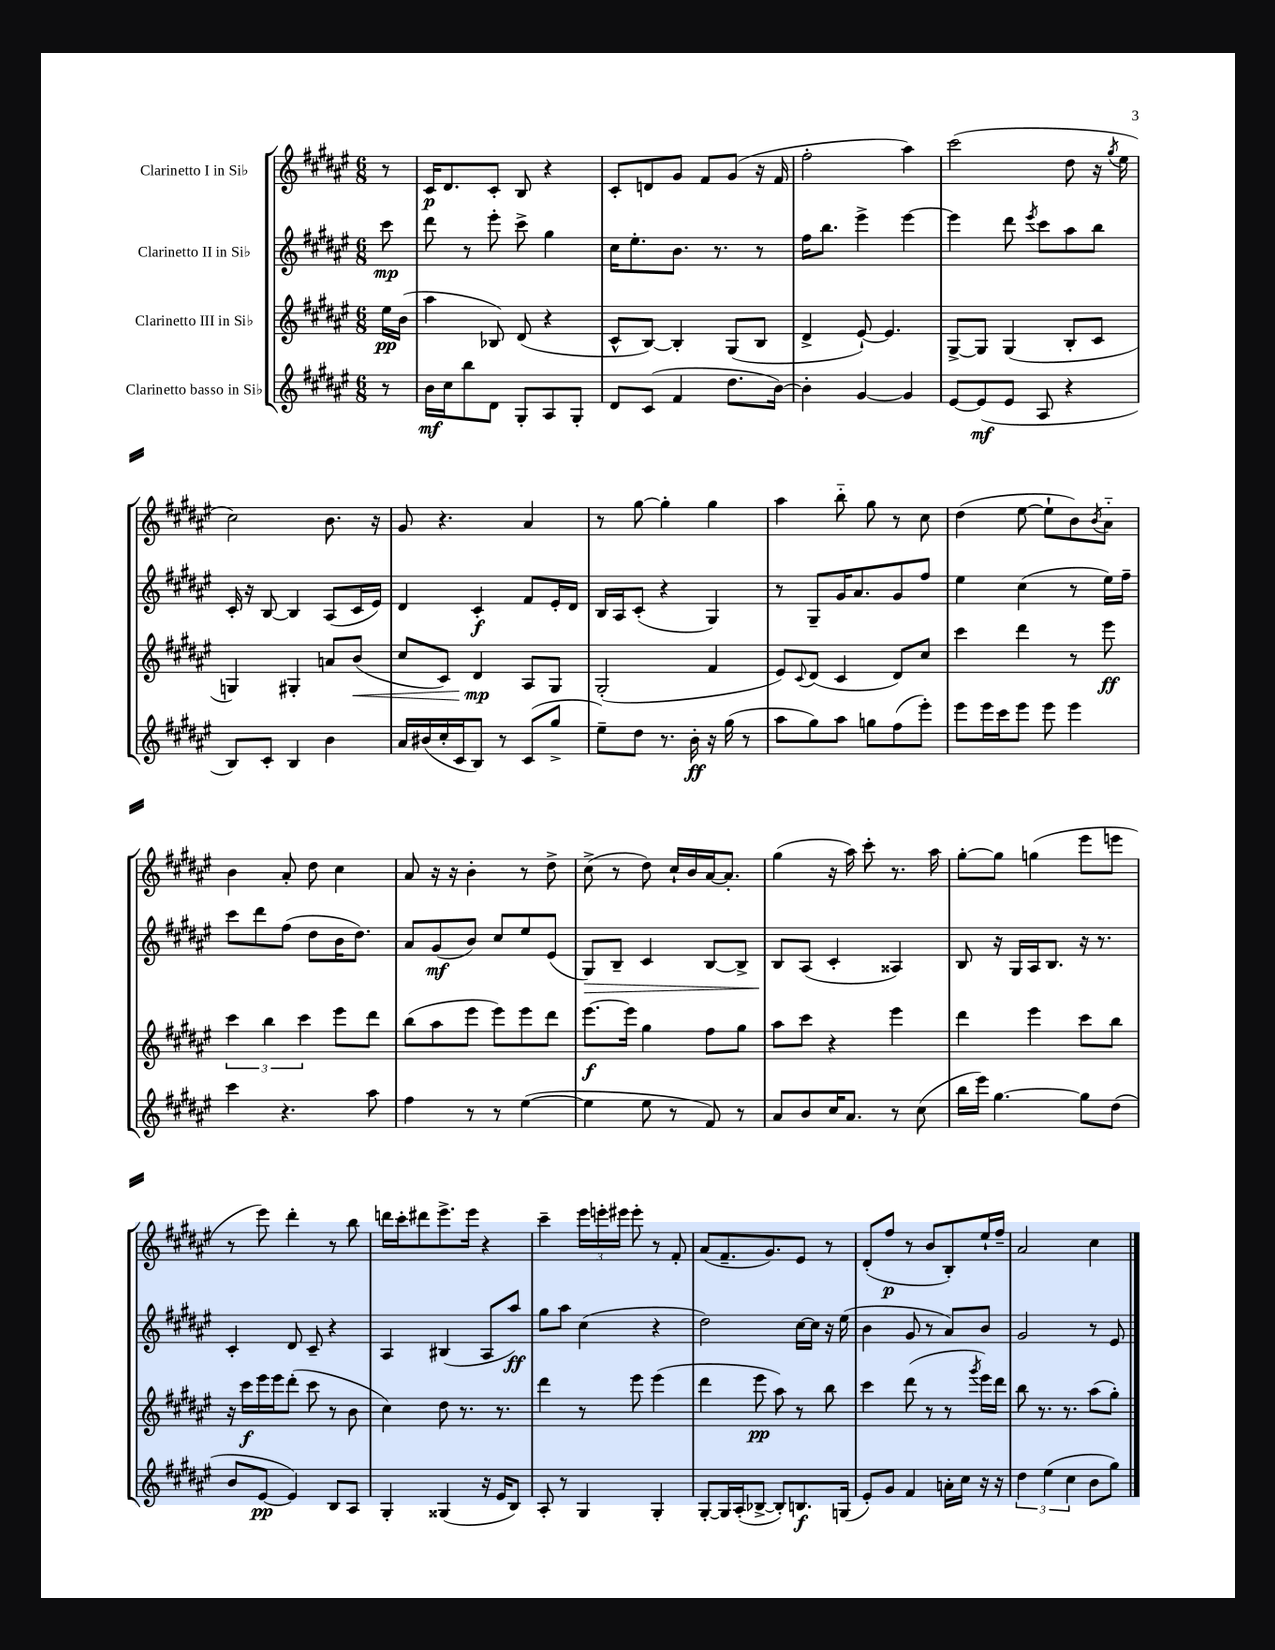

**kern	**dynam	**kern	**dynam	**kern	**dynam	**kern	**dynam
*part4	*part4	*part3	*part3	*part2	*part2	*part1	*part1
*staff4	*staff4	*staff3	*staff3	*staff2	*staff2	*staff1	*staff1
*I"Clarinetto basso in Si♭	*	*I"Clarinetto III in Si♭	*	*I"Clarinetto II in Si♭	*	*I"Clarinetto I in Si♭	*
*clefG2	*	*clefG2	*	*clefG2	*	*clefG2	*
*k[f#c#g#d#a#e#]	*	*k[f#c#g#d#a#e#]	*	*k[f#c#g#d#a#e#]	*	*k[f#c#g#d#a#e#]	*
*M6/8	*	*M6/8	*	*M6/8	*	*M6/8	*
=	=	=	=	=	=	=	=
8r	.	16ee#\LL	pp	8ccc#\	mp	8r	.
.	.	(16b\JJ	.	.	.	.	.
=1	=1	=1	=1	=1	=1	=1	=1
16b\LL	mf	4aa#\	.	8ddd#\	.	16c#/KL	p
16cc#\J	.	.	.	.	.	8.d#/	.
8bb\	.	.	.	8r	.	.	.
8d#\J	.	8B-X/)	.	8eee#'\	.	8c#'/J	.
8G#'/L	.	(8d#/	.	8ccc#^\	.	8B/	.
8A#/	.	4r	.	4gg#\	.	4r	.
8G#'/J	.	.	.	.	.	.	.
=2	=2	=2	=2	=2	=2	=2	=2
8d#/L	.	8c#^^/L	.	16cc#\KL	.	8c#'/L	.
.	.	.	.	8.ee#'\	.	.	.
(8c#/J	.	[8B/J)	.	.	.	8dn/	.
4f#/	.	4B'/]	.	8.b\J	.	8g#/J	.
.	.	.	.	.	.	8f#/L	.
.	.	.	.	8.r	.	.	.
8.dd#\L	.	(8G#/L	.	.	.	(8g#/J	.
.	.	8B/J	.	8r	.	16r	.
[16b\Jk)	.	.	.	.	.	16f#/	.
=3	=3	=3	=3	=3	=3	=3	=3
4b'\]	.	4d#^/	.	16ff#\KL	.	2ff#'\	.
.	.	.	.	8.bb\J	.	.	.
[4g#/	.	[8e#`/)	.	4eee#^\	.	.	.
.	.	4.e#/]	.	.	.	.	.
4g#/]	.	.	.	[4eee#\	.	4aa#\)	.
=4	=4	=4	=4	=4	=4	=4	=4
[8e#/L	.	[8G#^/L	.	4eee#\]	.	(2ccc#\	.
(8e#/]	mf	8G#/J]	.	.	.	.	.
8e#/J	.	(4G#/	.	8ddd#\	.	.	.
.	.	.	.	8qeee#/	.	.	.
8A#/	.	.	.	8ccc#\L	.	.	.
4r	.	8B'/L	.	8aa#\	.	8dd#\	.
.	.	8c#/J	.	8bb\J	.	16r	.
.	.	.	.	.	.	8qgg#/	.
.	.	.	.	.	.	16ee#\	.
!!LO:LB:g=z
=5	=5	=5	=5	=5	=5	=5	=5
8B/L)	.	4Gn/)	.	16c#'/	.	2cc#\)	.
.	.	.	.	16r	.	.	.
8c#'/J	.	.	.	[8B/	.	.	.
4B/	.	4G#X'/	.	4B/]	.	.	.
4b\	.	8an/L	.	(8A#/L	.	8.b\	.
!	!	!	!LO:HP:b	!	!	!	!
.	.	(8b/J	<	16c#/L	.	.	.
.	.	.	.	16e#/JJ)	.	16r	.
=6	=6	=6	=6	=6	=6	=6	=6
16a#/LL	.	8cc#/L	.	4d#/	.	8g#/	.
(16b#X/	.	.	.	.	.	.	.
16cc#'/	.	8c#/J)	.	.	.	4.r	.
16c#/J	.	.	.	.	.	.	.
8B/J)	.	4d#/	mp	4c#'/	f	.	.
8r	.	.	.	.	.	.	.
(8c#/L	.	8A#/L	[	8f#/L	.	4a#/	.
8gg#^/J	.	8G#/J	.	16e#'/L	.	.	.
.	.	.	.	16d#/JJ	.	.	.
=7	=7	=7	=7	=7	=7	=7	=7
8ee#~\L)	.	(2G#'/	.	16B/LL	.	8r	.
.	.	.	.	16A#/J	.	.	.
8dd#\J	.	.	.	(8c#'/J	.	[8gg#\	.
8.r	.	.	.	4r	.	4gg#'\]	.
16b'\	ff	.	.	.	.	.	.
16r	.	4f#/	.	4G#/)	.	4gg#\	.
(16gg#\	.	.	.	.	.	.	.
8r	.	.	.	.	.	.	.
=8	=8	=8	=8	=8	=8	=8	=8
8aa#\L	.	8e#/L)	.	8r	.	4aa#\	.
.	.	8qqc#/	.	.	.	.	.
8gg#\)	.	(8d#/J	.	8G#~/L	.	.	.
8aa#\J	.	4c#/	.	16g#/K	.	8bb\	.
.	.	.	.	8.a#/	.	.	.
8ggn\L	.	.	.	.	.	8gg#\	.
(8ff#\	.	8d#/L)	.	8g#/	.	8r	.
8eee#'\J)	.	8cc#/J	.	8ff#/J	.	8cc#\	.
=9	=9	=9	=9	=9	=9	=9	=9
8eee#\L	.	4ccc#\	.	4ee#\	.	(4dd#\	.
16eee#\L	.	.	.	.	.	.	.
16ccc#\J	.	.	.	.	.	.	.
8eee#\J	.	4ddd#\	.	(4cc#\	.	[8ee#\	.
8eee#\	.	.	.	.	.	8ee#`\L]	.
4eee#\	.	8r	.	8r	.	8b\)	.
.	.	.	.	.	.	8qb/	.
.	.	8eee#\	ff	16ee#\LL)	.	8a#\J	.
.	.	.	.	16ff#~\JJ	.	.	.
!!LO:LB:g=z
=10	=10	=10	=10	=10	=10	=10	=10
4ccc#\	.	6ccc#\	.	8ccc#\L	.	4b\	.
.	.	.	.	8ddd#\	.	.	.
.	.	6bb\	.	.	.	.	.
4.r	.	.	.	(8ff#\J	.	8a#'/	.
.	.	6ccc#\	.	.	.	.	.
.	.	.	.	8dd#\L	.	8dd#\	.
.	.	8eee#\L	.	16b\K	.	4cc#\	.
.	.	.	.	8.dd#\J)	.	.	.
8aa#\	.	8ddd#\J	.	.	.	.	.
=11	=11	=11	=11	=11	=11	=11	=11
4ff#\	.	(8bb\L	.	8a#/L	.	8a#/	.
.	.	8aa#\	.	(8g#/	mf	16r	.
.	.	.	.	.	.	16r	.
8r	.	8eee#\J	.	8b/J)	.	4b'\	.
8r	.	8eee#\L)	.	8cc#/L	.	.	.
([4ee#\	.	8eee#\	.	8ee#/	.	8r	.
.	.	8ddd#\J	.	(8e#/J	.	8dd#^\	.
=12	=12	=12	=12	=12	=12	=12	=12
!	!	!	!	!	!LO:HP:b	!	!
4ee#\]	.	[8.eee#\L	f	8G#/L)	>	(8cc#^\	.
.	.	.	.	8B~/J	.	8r	.
.	.	16eee#\Jk]	.	.	.	.	.
8ee#\	.	4gg#\	.	4c#/	.	8dd#\)	.
8r	.	.	.	.	.	16cc#`/LL	.
.	.	.	.	.	.	16b/	.
8f#/)	.	8ff#\L	.	[8B/L	.	[16a#/J	.
.	.	.	.	.	.	8.a#'/J]	.
8r	.	8gg#\J	.	8B^/J]	.	.	.
=13	=13	=13	=13	=13	=13	=13	=13
8a#/L	.	8aa#\L	.	8B/L	.	(4gg#\	.
8b/	.	8ccc#\J	.	(8A#/J	]	.	.
16cc#/K	.	4r	.	4c#'/	.	16r	.
8.a#/J	.	.	.	.	.	16aa#\)	.
.	.	.	.	.	.	8ccc#'\	.
8r	.	4eee#\	.	4A##X/)	.	8.r	.
(8cc#\	.	.	.	.	.	.	.
.	.	.	.	.	.	16aa#\	.
=14	=14	=14	=14	=14	=14	=14	=14
16bb\LL	.	4ddd#\	.	8B/	.	[8gg#'\L	.
16eee#\JJ)	.	.	.	.	.	.	.
[4.gg#\	.	.	.	16r	.	8gg#\J]	.
.	.	.	.	16G#/LL	.	.	.
.	.	4eee#\	.	16A#/J	.	(4ggn\	.
.	.	.	.	8.B/J	.	.	.
8gg#\L]	.	8ccc#\L	.	16r	.	8eee#\L	.
.	.	.	.	8.r	.	.	.
(8dd#\J	.	8bb\J	.	.	.	8eeen\J	.
!!LO:LB:g=z
=15	=15	=15	=15	=15	=15	=15	=15
8b/L	.	16r	.	4c#'/	.	8r	.
.	.	16ccc#\LL	f	.	.	.	.
[8e#/J	pp	16eee#\	.	.	.	8eee#\)	.
.	.	16eee#\J	.	.	.	.	.
4e#/])	.	(8ddd#'\J	.	8d#/	.	4ddd#'\	.
.	.	8ccc#\	.	8c#~/	.	.	.
8B/L	.	8r	.	4r	.	8r	.
8A#/J	.	8b\	.	.	.	8bb\	.
=16	=16	=16	=16	=16	=16	=16	=16
4G#'/	.	4cc#\)	.	4A#/	.	16dddn\LL	.
.	.	.	.	.	.	16ccc#'\J	.
.	.	.	.	.	.	8ddd#X\	.
(4G##X/	.	8dd#\	.	(4B#X/	.	8.eee#^\	.
.	.	8.r	.	.	.	.	.
.	.	.	.	.	.	16eee#\Jk	.
16r	.	.	.	8A#/L	.	4r	.
16e#/KL	.	8.r	.	.	.	.	.
8B/J)	.	.	.	8aa#/J)	ff	.	.
=17	=17	=17	=17	=17	=17	=17	=17
8A#'/	.	4ddd#\	.	8gg#\L	.	4ccc#~\	.
8r	.	.	.	8aa#\J	.	.	.
4G#/	.	8r	.	(4cc#\	.	24eee#\LL	.
.	.	.	.	.	.	24eeen'\	.
.	.	.	.	.	.	24eee#X\JJ	.
.	.	8eee#\	.	.	.	8eee#'\	.
4G#'/	.	(4eee#\	.	4r	.	8r	.
.	.	.	.	.	.	8f#'/	.
=18	=18	=18	=18	=18	=18	=18	=18
[8G#'/L	.	4ddd#\	.	2dd#\)	.	(8a#/L	.
16G#/L]	.	.	.	.	.	8.f#~/	.
(16A#'/J	.	.	.	.	.	.	.
[8B-X^/J	.	8eee#\	pp	.	.	.	.
.	.	.	.	.	.	8.g#/)	.
8B-'/L])	.	8aa#\)	.	.	.	.	.
8.Bn/	f	8r	.	[16cc#\LL	.	8e#/J	.
.	.	.	.	16cc#\JJ]	.	.	.
.	.	8bb\	.	16r	.	8r	.
(16Gn/Jk	.	.	.	(16ee#\	.	.	.
=19	=19	=19	=19	=19	=19	=19	=19
8e#'/L)	.	4ccc#\	.	4b\	.	(8d#'/L	.
8g#/J	.	.	.	.	.	8ff#/J	p
4f#/	.	(8ddd#\	.	8g#/	.	8r	.
.	.	8r	.	8r	.	8b/L	.
16an'\LL	.	8r	.	8a#/L)	.	8B'/)	.
16cc#\JJ	.	.	.	.	.	.	.
.	.	8qggg#/	.	.	.	.	.
16r	.	16eee#\LL)	.	8b/J	.	16ee#`/L	.
16r	.	16ddd#\JJ	.	.	.	16ff#~/JJ	.
=20	=20	=20	=20	=20	=20	=20	=20
6dd#\	.	8bb\	.	2g#/	.	2a#/	.
.	.	8.r	.	.	.	.	.
(6ee#\	.	.	.	.	.	.	.
.	.	8.r	.	.	.	.	.
6cc#\	.	.	.	.	.	.	.
8b\L	.	(8aa#\L	.	8r	.	4cc#\	.
8gg#\J)	.	8gg#'\J)	.	8e#/	.	.	.
==	==	==	==	==	==	==	==
*-	*-	*-	*-	*-	*-	*-	*-
